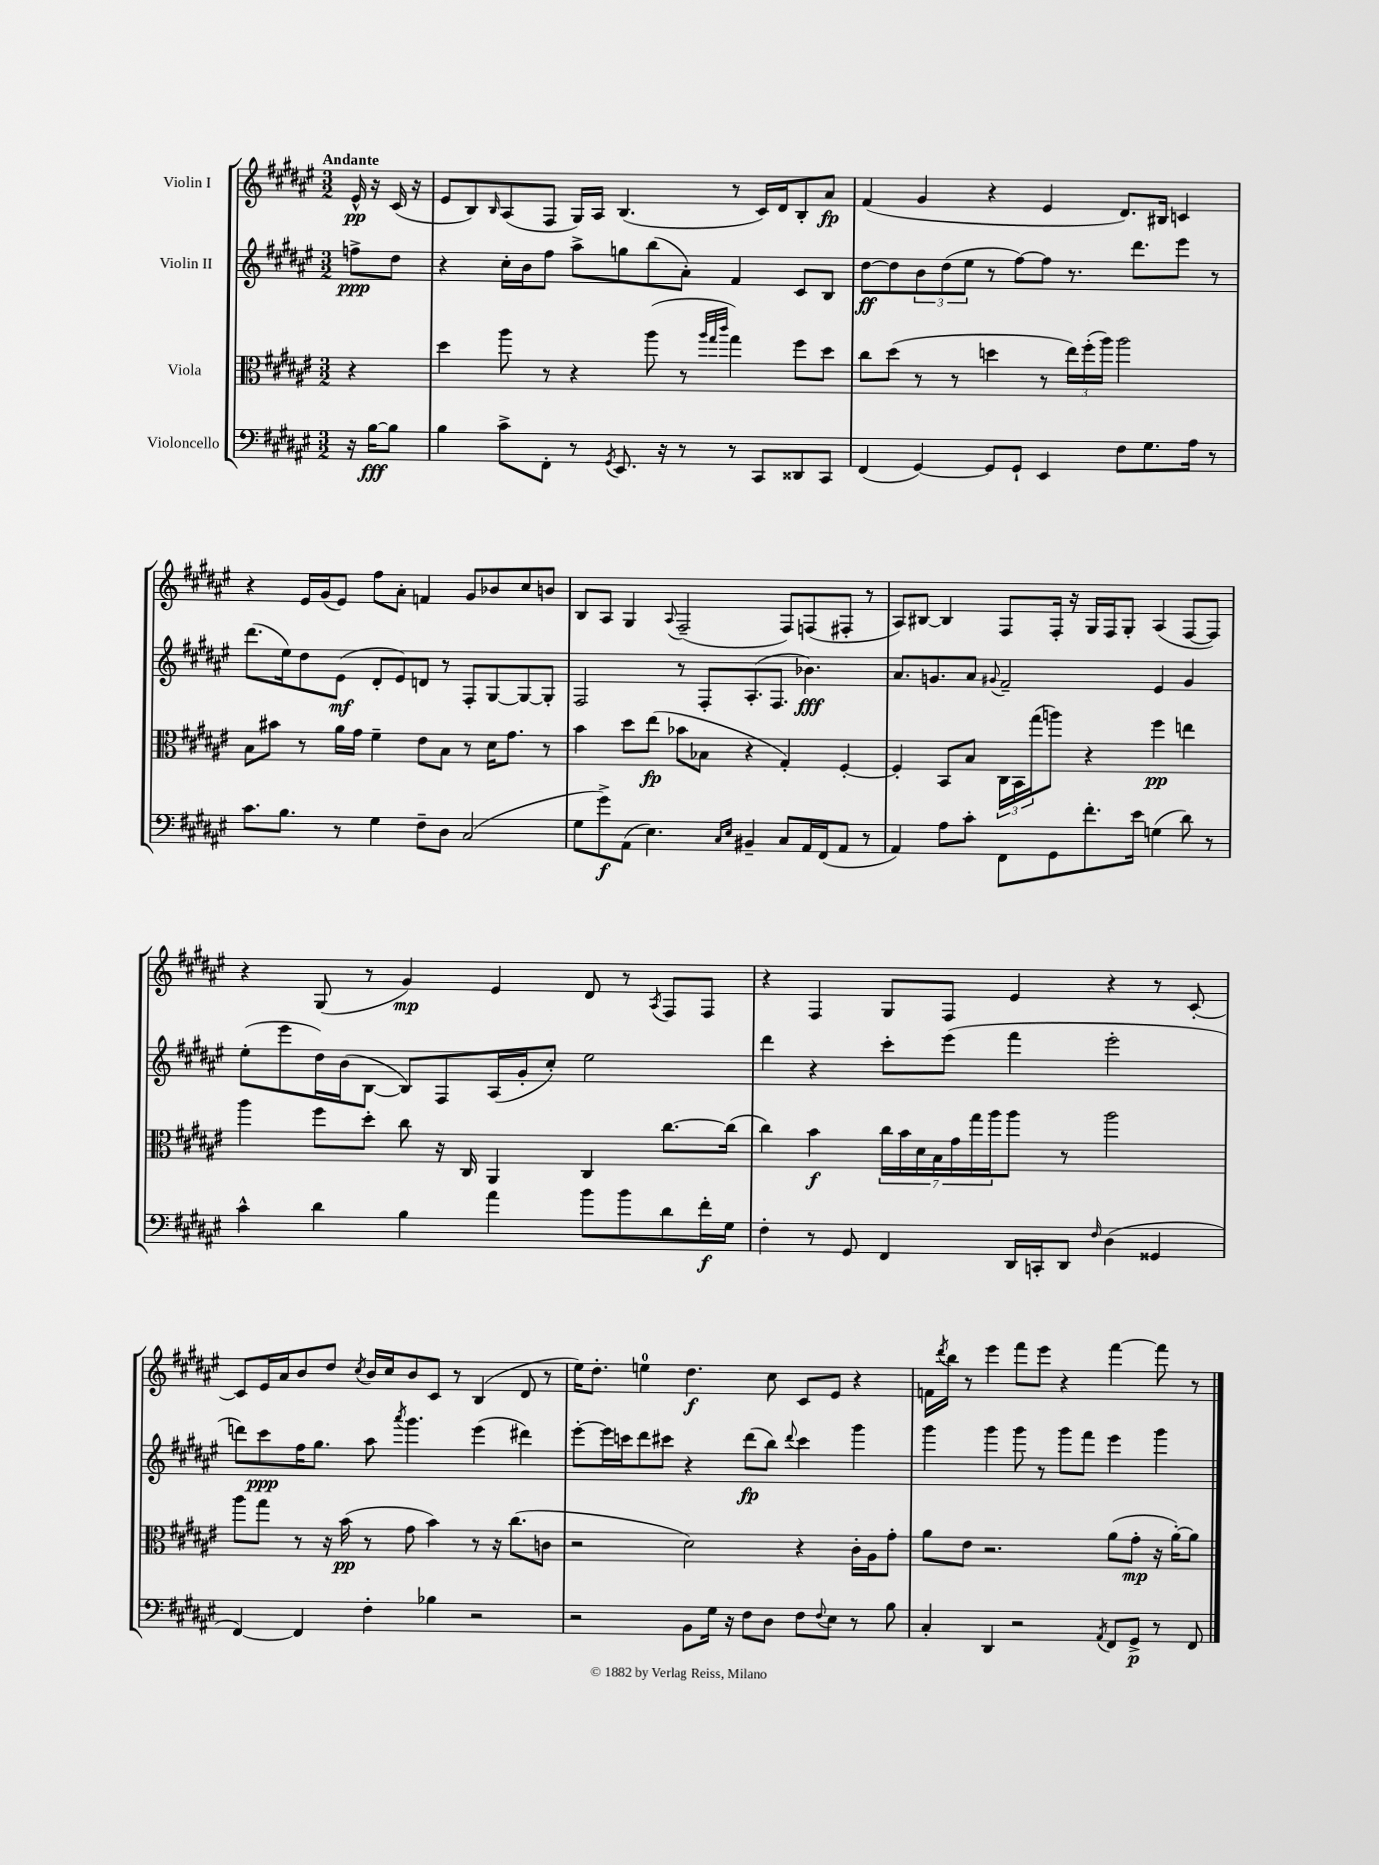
<<
\new StaffGroup <<
\new Staff = "s0" \with { instrumentName = "Violin I" } {
    \clef treble \key fis \major \numericTimeSignature \time 3/2 \partial 4 \tempo "Andante"
    eis'16-^\pp r16 cis'16( r16 |
    eis'8 b8) \grace { b16 } ais8( fis8 gis16) ais16 b4.( r8 cis'16) dis'16 b8-. ais'8\fp |
    fis'4( gis'4 r4 eis'4 dis'8.) bis16 c'4 |
    r4 eis'16 gis'16( eis'8) fis''8 ais'8-. f'4 gis'8 bes'8 cis''8 b'8 |
    b8 ais8 gis4 \appoggiatura { ais8 } fis2--( fis8) f8( fis8-. r8 |
    ais8) bis8~ bis4 fis8 fis16-. r16 gis16 fis16 gis8-. ais4( fis8~ fis8) |
    r4 gis8( r8 gis'4\mp) eis'4 dis'8 r8 \acciaccatura { ais8 } fis8 fis8 |
    r4 fis4 gis8 fis8 eis'4 r4 r8 cis'8~-. |
    cis'8 eis'16 ais'16 b'8 dis''8 \acciaccatura { cis''8 } b'16 cis''16 b'8 cis'8 r8 b4( dis'8 r8 |
    eis''16) dis''8.-. e''4-0 dis''4.\f cis''8 cis'8 eis'8 r4 |
    f'16 \acciaccatura { dis'''8 } b''16 r8 eis'''4 fis'''8 eis'''8 r4 fis'''4~ fis'''8 r8 \bar "|." |
}
\new Staff = "s1" \with { instrumentName = "Violin II" } {
    \clef treble \key fis \major \numericTimeSignature \time 3/2 \partial 4
    f''8->\ppp dis''8 |
    r4 cis''16-. b'16 fis''8 ais''8-> g''8 b''8( ais'8-.) fis'4 cis'8 b8 |
    dis''8~\ff dis''8 \tuplet 3/2 { b'8 dis''8( eis''8 } r8 fis''8~) fis''8 r8. dis'''8. eis'''8 r8 |
    dis'''8.( eis''16) dis''8 eis'8\mf( dis'8-. eis'8) d'8 r8 fis8-. gis8~ gis8~ gis8-. |
    fis2 r8 fis8-. ais8.-.( fis8. bes'4.\fff) |
    ais'8. g'8. ais'8 \appoggiatura { gis'8 } fis'2-- eis'4 gis'4 |
    eis''8-.( eis'''8 dis''16) b'16( b8~ b8) fis8 ais16( gis'16-. cis''8-.) eis''2 |
    dis'''4 r4 cis'''8-. eis'''8( fis'''4 eis'''2-. |
    d'''8) cis'''8\ppp fis''16 gis''8. ais''8 \acciaccatura { ais'''8 } gis'''4. eis'''4( dis'''4) |
    eis'''8~-. eis'''16 c'''16 dis'''8 cis'''8 r4 dis'''8\fp( b''8) \appoggiatura { dis'''8 } cis'''4 gis'''4 |
    gis'''4 gis'''4 gis'''8 r8 gis'''8 fis'''8 eis'''4 gis'''4 \bar "|." |
}
\new Staff = "s2" \with { instrumentName = "Viola" } {
    \clef alto \key fis \major \numericTimeSignature \time 3/2 \partial 4
    r4 |
    dis''4 ais''8 r8 r4 ais''8( r8 \grace { ais''32 gis''32 cis'''32 } gis''4) fis''8 dis''8 |
    cis''8 dis''8( r8 r8 d''4 r8 \tuplet 3/2 { eis''16) fis''16-.( ais''16) } ais''2 |
    b8 bis'8 r8 ais'16 gis'16 fis'4-- eis'8 b8 r8 dis'16 gis'8. r8 |
    b'4 dis''8 eis''8\fp( bes'8 bes8 r4 gis4-.) fis4~-. |
    fis4-. b,8 b8 \tuplet 3/2 { cis16 b,16 gis''16( } a''8) r4 fis''4\pp e''4 |
    ais''4 fis''8 dis''8-. cis''8 r16 cis16 ais,4 cis4 cis''8.~ cis''16( |
    cis''4) b'4\f \tuplet 7/4 { cis''16 b'16 dis'16 b16 gis'16 gis''16 ais''16 } ais''8 r8 ais''2 |
    ais''8 gis''8 r8 r16 b'16\pp( r8 gis'8 b'4) r8 r16 cis''8.( c'8 |
    r2 dis'2) r4 cis'16-. ais16 gis'8-. |
    ais'8 eis'8 r2. ais'8( gis'8-.\mp r16 ais'16~-.) ais'8 \bar "|." |
}
\new Staff = "s3" \with { instrumentName = "Violoncello" } {
    \clef bass \key fis \major \numericTimeSignature \time 3/2 \partial 4
    r16 b16~\fff b8 |
    b4 cis'8-> fis,8-. r8 \acciaccatura { gis,8 } eis,8. r16 r8 r8 cis,8 disis,8 cis,8 |
    fis,4( gis,4~) gis,8 gis,8-! eis,4 fis8 gis8. ais16 r8 |
    cis'8. b8. r8 gis4 fis8-- dis8 cis2( |
    gis8 gis'8->\f) ais,8( eis4.) \grace { cis16 eis16 } bis,4-- cis8 ais,16 fis,16( ais,8 r8 |
    ais,4) ais8 cis'8-. fis,8 gis,8 fis'8.-. eis'16 g4( dis'8) r8 |
    cis'4-^ dis'4 b4 ais'4 b'8 b'8 dis'8 fis'16-.\f gis16 |
    fis4-. r8 gis,8 fis,4 dis,16 c,16-. dis,8 \grace { fis16 } dis4( gisis,4 |
    fis,4~) fis,4 fis4-. bes4 r2 |
    r2 b,8 gis16 r16 fis8 dis8 fis8 \appoggiatura { fis8 } eis8 r8 b8 |
    cis4-. dis,4 r2 \acciaccatura { ais,8 } fis,8 gis,8->\p r8 fis,8 \bar "|." |
}
>>
>>
\layout { \context { \Score \remove "Bar_number_engraver" } }
